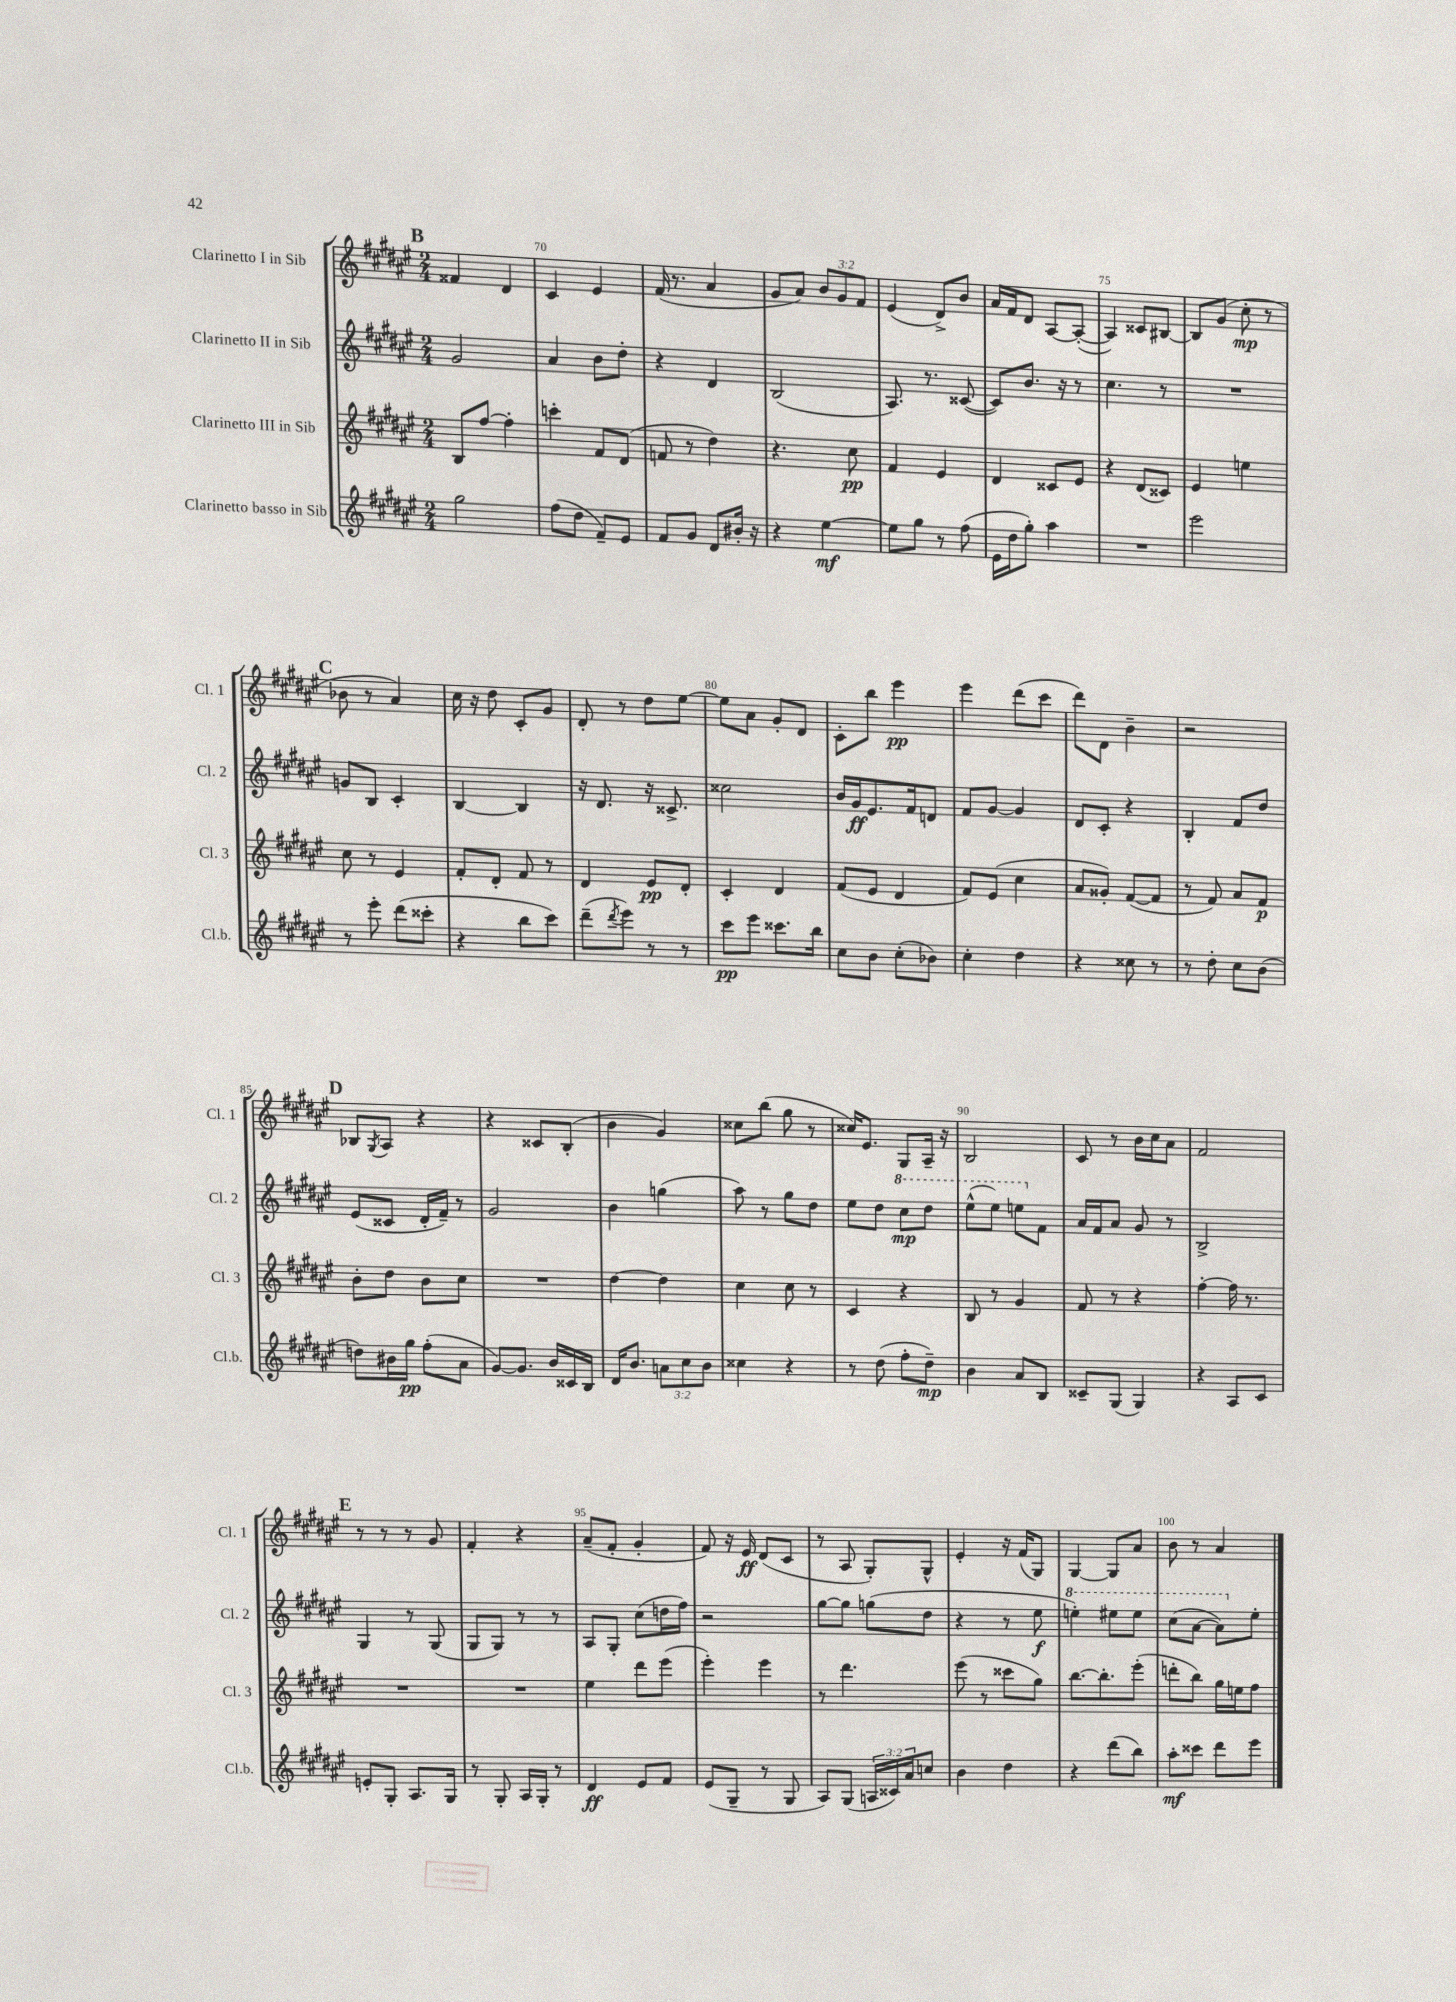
<<
\new StaffGroup <<
\new Staff = "s0" \with { instrumentName = "Clarinetto I in Sib" shortInstrumentName = "Cl. 1" } {
    \clef treble \key fis \major \numericTimeSignature \time 2/4 \override Staff.TupletNumber.text = #tuplet-number::calc-fraction-text
    \mark \markup { \bold "B" } fisis'4 dis'4 |
    cis'4 eis'4 |
    fis'16( r8. ais'4 |
    gis'8 ais'8) \tuplet 3/2 { b'8 gis'8 fis'8 } |
    eis'4( dis'8->) b'8 |
    ais'16 fis'16 dis'8 ais8~ ais8~-.( |
    ais4) cisis'8 bis8~ |
    bis8 gis'8( cis''8-.\mp r8 |
    \mark \markup { \bold "C" } bes'8 r8 ais'4) |
    cis''16 r16 dis''8 cis'8-. gis'8 |
    dis'8-. r8 dis''8 eis''8~ |
    eis''8 ais'8 gis'8-. dis'8 |
    cis'8-. b''8 eis'''4\pp |
    eis'''4 dis'''8( cis'''8 |
    dis'''8) dis'8 b'4-- |
    r2 |
    \mark \markup { \bold "D" } bes8 \acciaccatura { gis8 } ais8 r4 |
    r4 cisis'8 b8-.( |
    b'4 gis'4) |
    cisis''8 b''8( gis''8 r8 |
    cisis''16) eis'8. gis8 ais16-- r16 |
    b2 |
    cis'8 r8 b'16 cis''16 ais'8 |
    fis'2 |
    \mark \markup { \bold "E" } r8 r8 r8 gis'8 |
    fis'4-. r4 |
    ais'8--( fis'8-. gis'4-. |
    fis'8) r16 eis'16\ff dis'8( cis'8 |
    r8 ais8 gis8-.) gis8-^ |
    eis'4-. r16 fis'16( gis8) |
    gis4~ gis8 ais'8 |
    b'8 r8 ais'4 \bar "|." |
}
\new Staff = "s1" \with { instrumentName = "Clarinetto II in Sib" shortInstrumentName = "Cl. 2" } {
    \clef treble \key fis \major \numericTimeSignature \time 2/4
    \mark \markup { \bold "B" } gis'2 |
    ais'4 b'8 dis''8-. |
    r4 dis'4 |
    b2( |
    ais8.) r8. cisis'8~( |
    cisis'8) b'8. r16 r8 |
    cis''4. r8 |
    R2 |
    \mark \markup { \bold "C" } g'8 b8 cis'4-. |
    b4~ b4 |
    r16 dis'8. r16 cisis'8.-> |
    cisis''2 |
    b'16 gis'16\ff eis'8. fis'16 d'8 |
    fis'8 gis'8~ gis'4 |
    dis'8 cis'8-. r4 |
    b4-. fis'8 dis''8 |
    \mark \markup { \bold "D" } eis'8( cisis'8 dis'16-. fis'16--) r8 |
    gis'2 |
    b'4 g''4( |
    ais''8) r8 gis''8 dis''8 |
    eis''8 dis''8 \ottava #1 cis'''8\mp dis'''8 |
    eis'''8-^( eis'''8) e'''8 \ottava #0 fis'8 |
    ais'16 fis'16 ais'8 gis'8 r8 |
    b2-> |
    \mark \markup { \bold "E" } gis4 r8 gis8( |
    gis8 gis8) r8 r8 |
    ais8 gis8-. cis''8( d''16 fis''16) |
    r2 |
    gis''8~ gis''8 g''8( dis''8 |
    r4 r8 eis''8\f |
    \ottava #1 e'''4-.) eis'''8 eis'''8 |
    cis'''8( ais''8~ ais''8) \ottava #0 eis''8-. \bar "|." |
}
\new Staff = "s2" \with { instrumentName = "Clarinetto III in Sib" shortInstrumentName = "Cl. 3" } {
    \clef treble \key fis \major \numericTimeSignature \time 2/4
    \mark \markup { \bold "B" } b8 fis''8~ fis''4-. |
    c'''4-. fis'8 dis'8( |
    f'8 r8 dis''4) |
    r4. cis''8\pp |
    fis'4 eis'4 |
    dis'4 cisis'8 eis'8 |
    r4 dis'8( cisis'8) |
    eis'4 e''4 |
    \mark \markup { \bold "C" } cis''8 r8 eis'4 |
    fis'8-. dis'8-. fis'8 r8 |
    dis'4 eis'8\pp dis'8-. |
    cis'4-. dis'4 |
    fis'8( eis'8 dis'4 |
    fis'8) eis'8( cis''4 |
    ais'8 gisis'8-.) fis'8~( fis'8 |
    r8 fis'8) ais'8 fis'8\p |
    \mark \markup { \bold "D" } b'8-. dis''8 b'8 cis''8 |
    R2 |
    dis''4~ dis''4 |
    cis''4 cis''8 r8 |
    cis'4 r4 |
    b8 r8 gis'4 |
    fis'8 r8 r4 |
    fis''4~-. fis''16 r8. |
    \mark \markup { \bold "E" } R2 |
    R2 |
    eis''4 dis'''8 eis'''8( |
    eis'''4-.) eis'''4 |
    r8 dis'''4. |
    eis'''8( r8 cisis'''8 gis''8) |
    b''8.~ b''8.-. eis'''8-.( |
    d'''8-. b''8) gis''16 e''16 fis''8 \bar "|." |
}
\new Staff = "s3" \with { instrumentName = "Clarinetto basso in Sib" shortInstrumentName = "Cl.b." } {
    \clef treble \key fis \major \numericTimeSignature \time 2/4 \override Staff.TupletNumber.text = #tuplet-number::calc-fraction-text
    \mark \markup { \bold "B" } gis''2 |
    fis''8( dis''8 fis'8--) eis'8 |
    fis'8 gis'8 dis'8 bis'16-. r16 |
    r4 eis''4~\mf |
    eis''8 gis''8 r8 fis''8( |
    eis'16 dis''16 gis''8-.) ais''4 |
    R2 |
    eis'''2 |
    \mark \markup { \bold "C" } r8 eis'''8-. dis'''8( cisis'''8-. |
    r4 b''8 cis'''8) |
    dis'''8--( \acciaccatura { dis'''8 } eis'''8) r8 r8 |
    cis'''8\pp eis'''8 cisis'''8. b''16 |
    cis''8 b'8 cis''8-.( bes'8) |
    cis''4-. dis''4 |
    r4 cisis''8 r8 |
    r8 dis''8-. cis''8 b'8( |
    \mark \markup { \bold "D" } d''8) bis'16 gis''16\pp fis''8-.( ais'8 |
    gis'8~) gis'8. b'16 cisis'16 b16 |
    dis'16 b'8. \tuplet 3/2 { a'8 cis''8 b'8 } |
    cisis''4 r4 |
    r8 dis''8( fis''8-. dis''8--\mp) |
    b'4 ais'8 b8 |
    cisis'8-- gis8( gis4) |
    r4 ais8 cis'8 |
    \mark \markup { \bold "E" } e'8-. gis8-. ais8. gis16 |
    r8 gis8-. ais16 gis16-. r8 |
    dis'4\ff eis'8 fis'8 |
    eis'8( gis8-- r8 gis8 |
    ais8) gis8( \tuplet 3/2 { a16 cisis'16) ais'16 } c''8 |
    b'4 dis''4 |
    r4 dis'''8( b''8) |
    ais''8-.\mf cisis'''8 dis'''8 eis'''8 \bar "|." |
}
>>
>>
\layout { \context { \Score currentBarNumber = #69 \override BarNumber.break-visibility = ##(#f #t #t) barNumberVisibility = #(every-nth-bar-number-visible 5) } }
